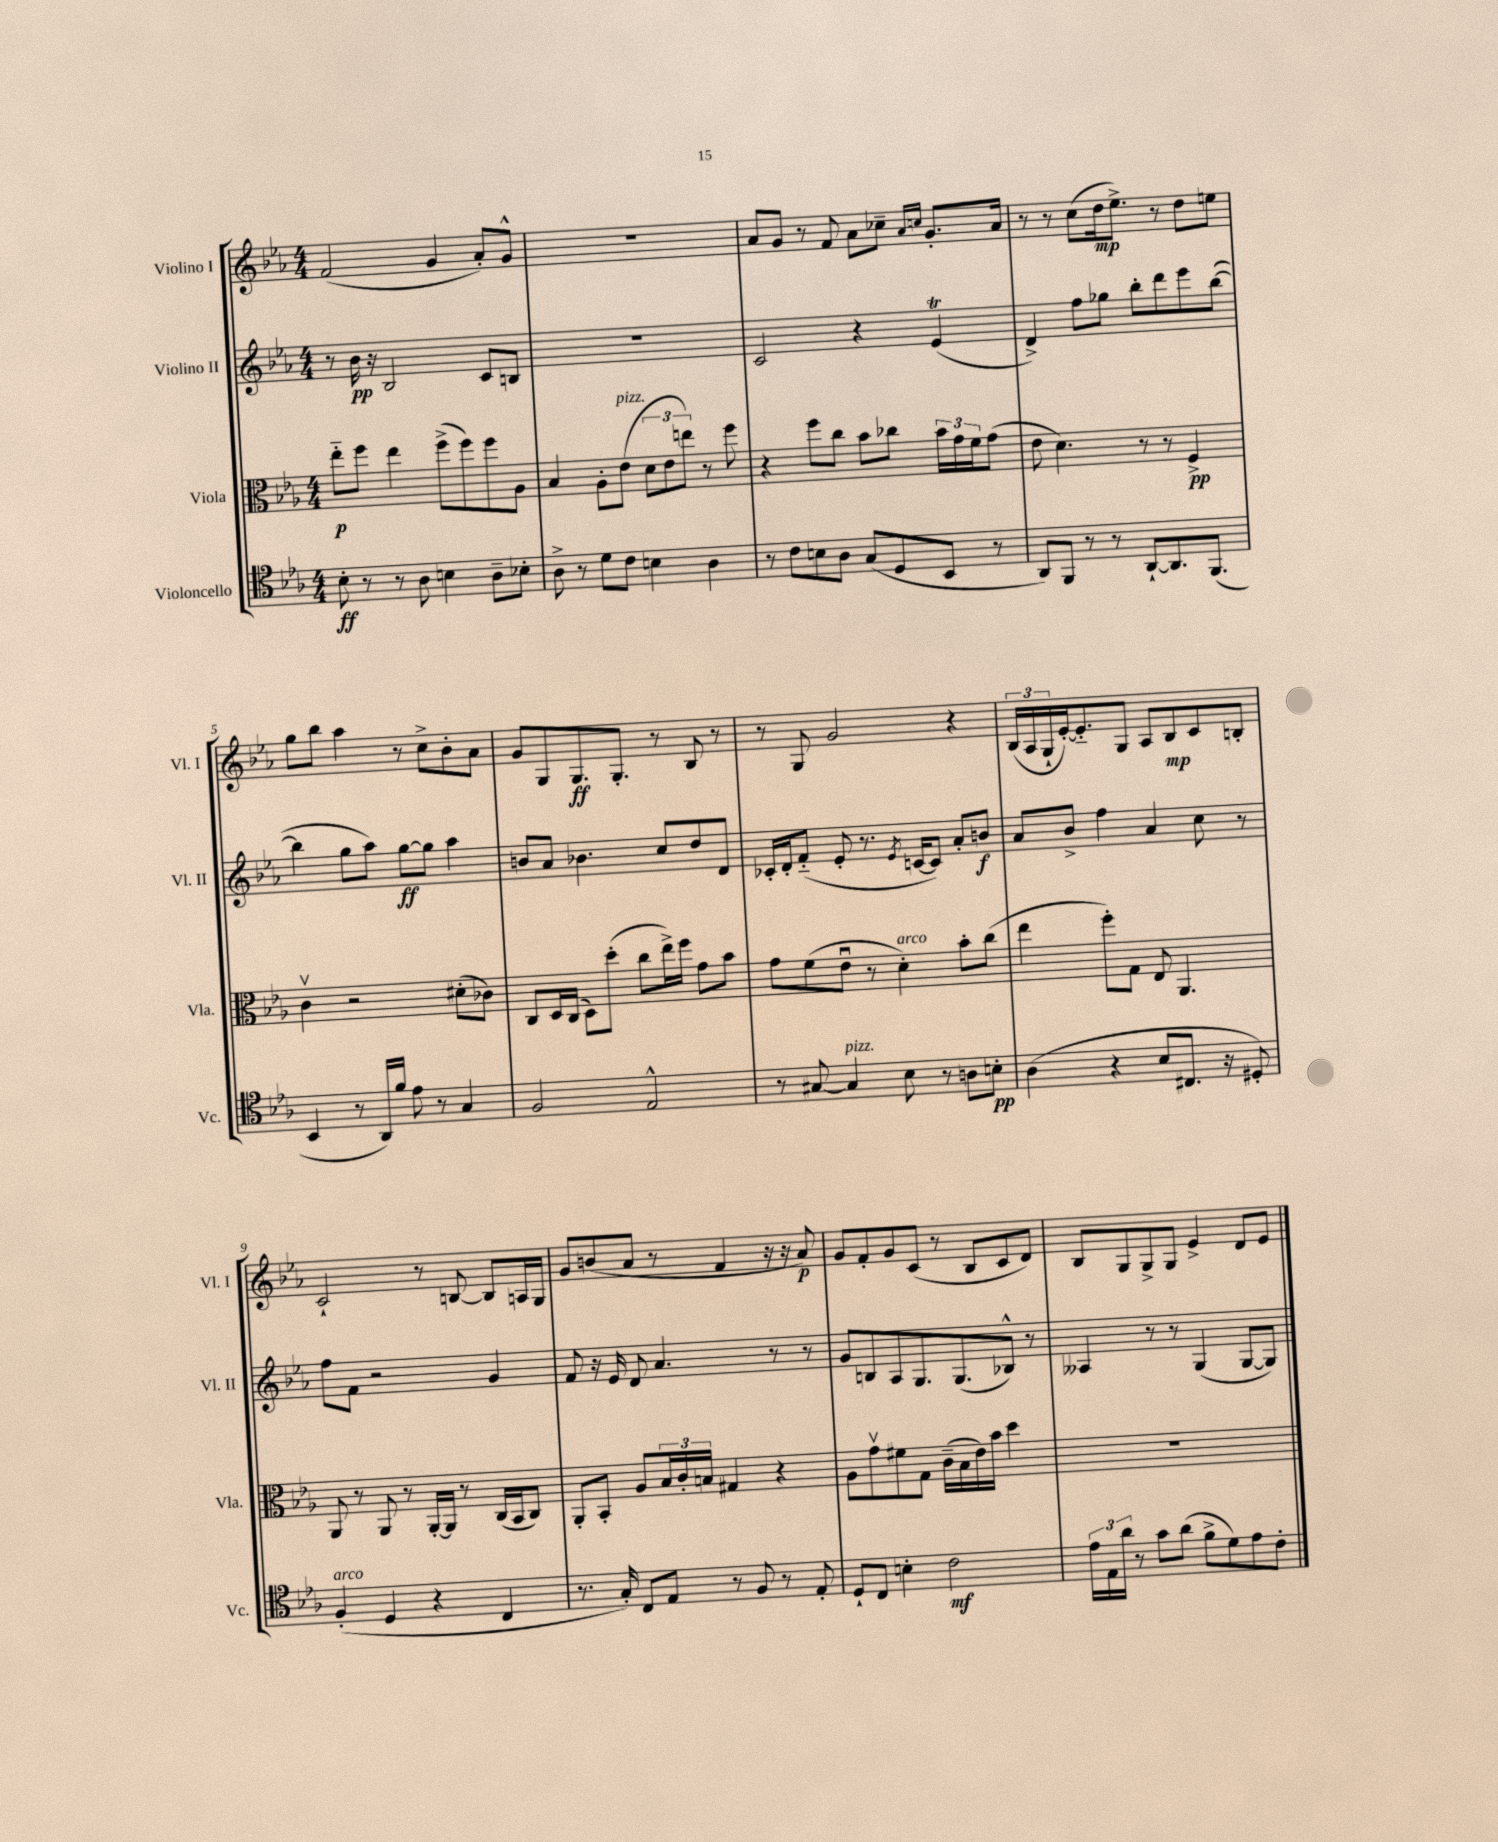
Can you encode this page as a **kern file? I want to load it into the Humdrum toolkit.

**kern	**kern	**kern	**kern
*staff4	*staff3	*staff2	*staff1
*clefC4	*clefC3	*clefG2	*clefG2
*k[b-e-a-]	*k[b-e-a-]	*k[b-e-a-]	*k[b-e-a-]
*M4/4	*M4/4	*M4/4	*M4/4
8B-'\	8ee-'~\L	8r	(2f/
8r	8ff\J	16b-\	.
.	.	16r	.
8r	4ee-\	2B-/	.
8A-\	.	.	.
4B\	(8ff^\L	.	4g/
.	8ff\)	.	.
8A-~\L	8ff\	8c/L	8a-'/L)
8B-'\J	8A-\J	8B/J	8g^^/J
=	=	=	=
8A-^\	4B-/	1r	1r
8r	.	.	.
8d\L	8A-'\L	.	.
8c\J	(8e-\J	.	.
4B\	12d\L	.	.
.	12e-\	.	.
.	12ee\J)	.	.
4A-\	8r	.	.
.	8ff\	.	.
=	=	=	=
8r	4r	2c/	8a-/L
8c\L	.	.	8g/J
8B\	8ff\L	.	8r
8A-\J	8cc\J	.	8f/
(8G/L	8b-\L	4r	8a-\L
8D/	8cc-\J	.	8cc-~\J
.	.	.	16qqa-/LL
.	.	.	16qqcc/JJ
8BB-/J	24b-\LL	(4e-/	8.g'/L
.	24g\	.	.
.	24f\J	.	.
8r	(8g\J	.	.
.	.	.	16a-/Jk
=	=	=	=
8AA-/L)	8e-\	4d^/)	8r
8FF/J	4.d\)	.	8r
8r	.	8ff\L	(8cc\L
8r	.	8gg-\J	16dd\k
.	.	.	8.ee-^\J)
[8AA-`/L	8r	8bb-'\L	.
8.AA-/]	8r	8ddd\	8r
.	4F^/	8eee-\	8dd\L
(8.FF/J	.	.	.
.	.	([8bb-\J	8ee\J
=	=	=	=
4BB-/	4cv\	4bb-\]	8gg\L
.	.	.	8bb-\J
8r	2r	8gg\L	4aa-\
16AA-/LL)	.	8aa-\J)	.
16f/JJ	.	.	.
8e-\	.	[8gg\L	8r
8r	.	8gg\]J	8cc^\L
4G/	(8d#'\L	4aa-\	8b-'\
.	8c-\J)	.	8a-\J
=	=	=	=
2F/	8C/L	8b/L	8g/L
.	16D/L	8a-/J	8G/
.	(16C/JJ	.	.
.	8D\L)	4.b-\	8.G/
.	(8dd'\J	.	.
.	.	.	8.G'/J
2E-^^/	8cc\L	.	.
.	16ee-^\L)	8cc/L	8r
.	16ff\JJ	.	.
.	8g\L	8dd/	8B-/
.	8b-\J	8d/J	8r
=	=	=	=
8r	8g\L	16c-'/LL	8r
.	.	16d'/J	.
[8G#/	(8f\	(8f'~/J	8G/
4G#/]	8e-u\J	8e-'/	2g/
.	8r	8.r	.
8B-\	4d'\)	.	.
.	.	8qe-/	.
.	.	[16c/LK	.
8r	.	8c/]J)	.
8A\L	8b-'\L	8a-'/L	4r
8B'\J	(8cc\J	8b/J	.
=	=	=	=
(4A-\	4ee-\	8a-/L	(24B-/LL
.	.	.	24A-/
.	.	.	24G`/
.	.	8b-^/J	[16e-'/J)
.	.	.	8.e-'~/]
4r	8ff'\L)	4ff\	.
.	8G\J	.	8G/J
8B-/L	8E-/	4a-/	8A-/L
8.C#/J	4.AA-/	.	8B-/
.	.	8cc\	8c/
16r	.	.	.
8D#'/)	.	8r	8B'/J
=	=	=	=
(4F'/	8AA-/	8ff\L	2c`/
.	8r	8f\J	.
4D/	8AA-/	2r	.
.	8r	.	.
4r	[16AA-'/LL	.	8r
.	16AA-/]JJ	.	.
.	8r	.	[8B/
4C/	(16C/LL	4g/	8B/]L
.	16BB-/J	.	.
.	8C/J)	.	16A/L
.	.	.	16G/JJ
=	=	=	=
8.r	8AA-'/L	8f/	8g/L
.	8BB-'/J	16r	(8b/
16G'/)	.	16e-/	.
8C/L	8A-/L	8d/	8a-/J
8E-/J	24B-/L	4.a-/	8r
.	24c'/	.	.
.	24B/JJ	.	.
8r	4G#/	.	4f/
8F/	.	.	.
8r	4r	8r	16r
.	.	.	16r
8E-'/	.	8r	8a-/)
=	=	=	=
8D`/L	8A-\L	8g/L	8g/L
8C/J	8gv\	8B/	8f'/
4B'\	8f#\	8A-/	8g/
.	8G\J	8.G/	(8c/J
2c\	(16c~\LL	.	8r
.	16B-\	(8.G/	.
.	16e-\)	.	8B-/L
.	16b-\JJ	.	.
.	4dd\	8B-^^/J)	8c/
.	.	8r	8d/J)
=	=	=	=
24e-\LL	1r	4A--/	8B-/L
24E-\	.	.	.
24a-\JJ	.	.	.
8r	.	.	8G/
8g\L	.	8r	8G^/
(8a-\J	.	8r	8G/J
8f^\L	.	(4G/	4e-^/
8d\)	.	.	.
8e-\	.	[8G/L	8d/L
8c'\J	.	8G/]J)	8e-/J
==	==	==	==
*-	*-	*-	*-
